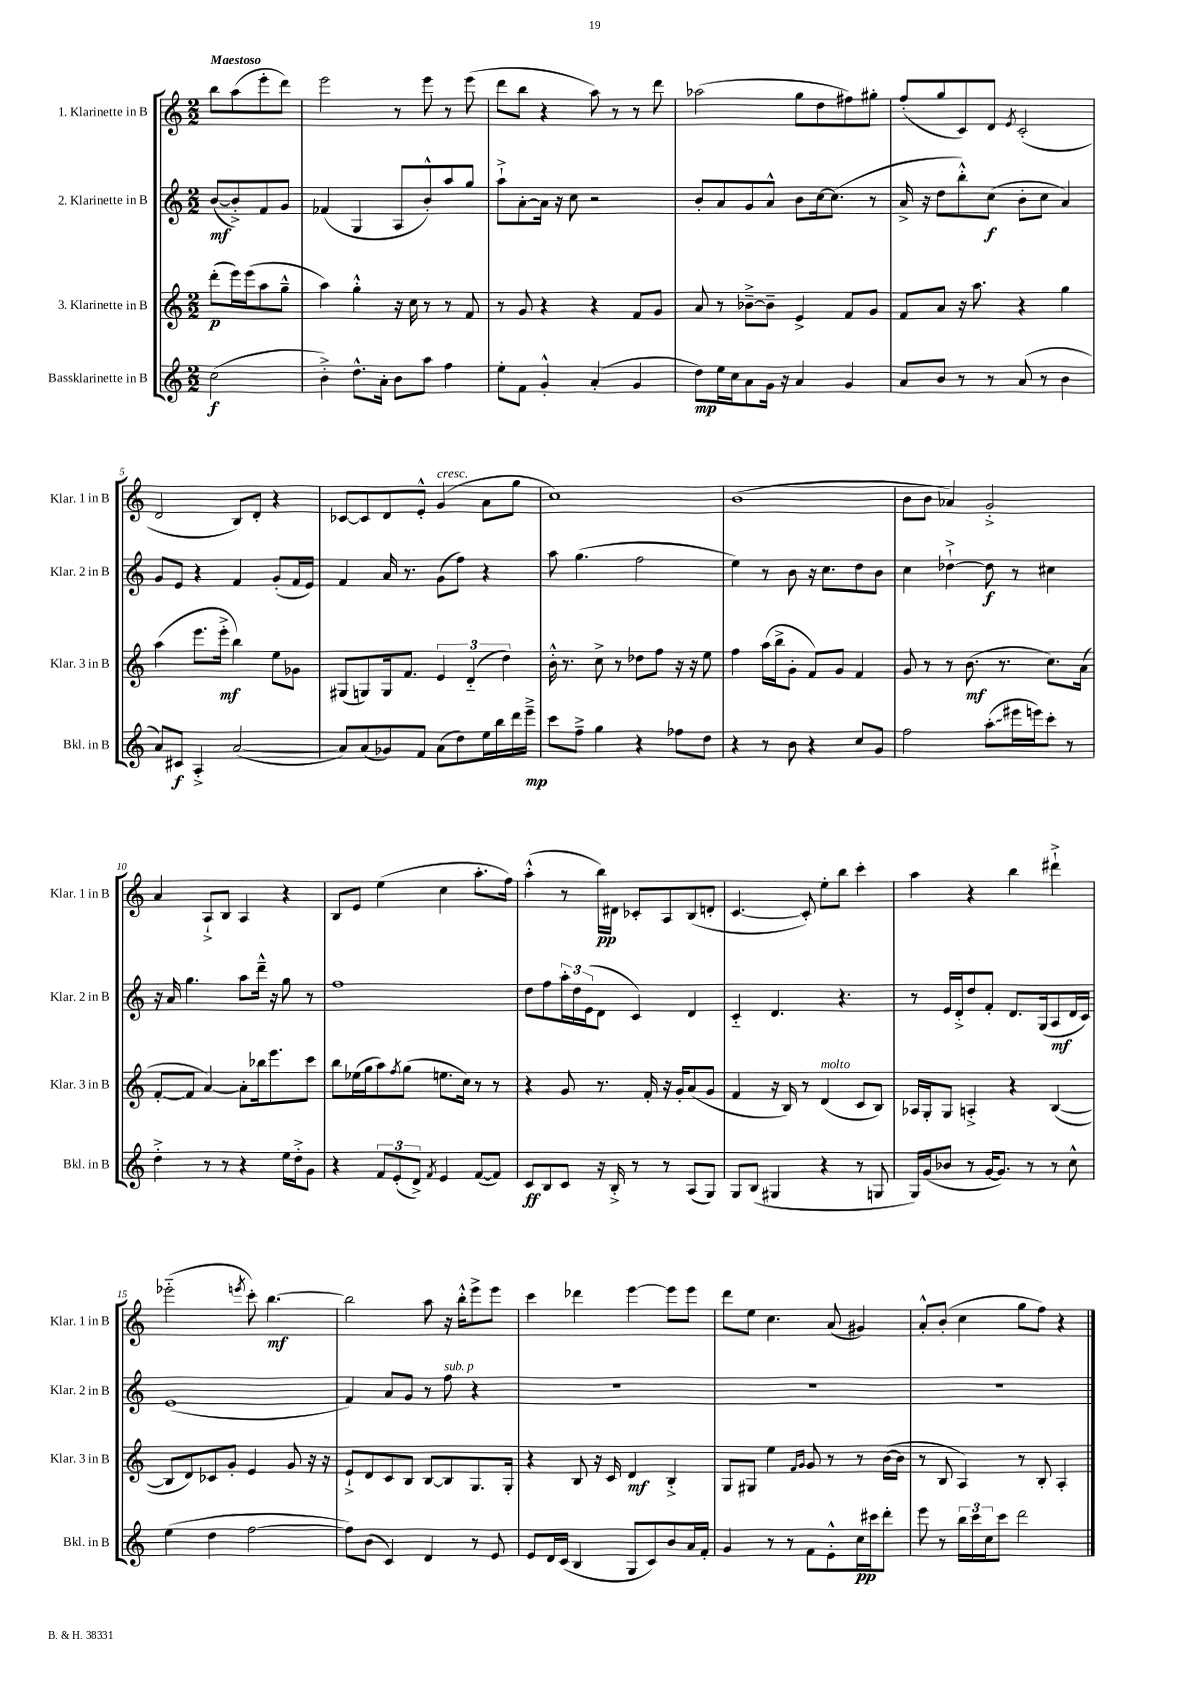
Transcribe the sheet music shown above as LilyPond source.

<<
\new StaffGroup <<
\new Staff = "s0" \with { instrumentName = "1. Klarinette in B" shortInstrumentName = "Klar. 1 in B" } {
    \clef treble \key c \major \numericTimeSignature \time 2/2 \partial 2 \tempo "Maestoso"
    b''8 a''8( e'''8-. d'''8) |
    e'''2 r8 e'''8 r8 e'''8( |
    d'''8 b''8 r4 a''8) r8 r8 d'''8 |
    aes''2( g''8 d''8 fis''8) gis''8-. |
    f''8-.( g''8 c'8) d'8 \acciaccatura { e'8 } c'2-.( |
    d'2 b8) d'8-. r4 |
    ces'8~ ces'8 d'8 e'8-.-^ g'4^\markup { \italic "cresc." }( a'8 g''8 |
    c''1) |
    b'1( |
    b'8 b'8 aes'4) g'2-.-> |
    a'4 a8-!-> b8 a4 r4 |
    b8 e'8 e''4( c''4 a''8.-. f''16) |
    a''4-.-^( r8 b''16\pp) dis'16 ces'8-. a8 b8( d'8-. |
    c'4.~ c'8-.) e''8-. b''8 c'''4-. |
    a''4 r4 b''4 dis'''4-!-> |
    ees'''2-_( \acciaccatura { e'''8 } c'''8-.) b''4.~\mf |
    b''2 a''8 r16 b''16-.-^ e'''8-> e'''8 |
    c'''4 des'''4 e'''4~ e'''8 e'''8 |
    d'''8 e''8 c''4. a'8( gis'4) |
    a'8-.-^ b'8-.( c''4 g''8 f''8) r4 \bar "|." |
}
\new Staff = "s1" \with { instrumentName = "2. Klarinette in B" shortInstrumentName = "Klar. 2 in B" } {
    \clef treble \key c \major \numericTimeSignature \time 2/2 \partial 2
    b'8~\mf( b'8-.->) f'8 g'8 |
    fes'4( g4 a8 b'8-.-^) a''8 g''8 |
    a''8-!-> a'8~-. a'16 r16 c''8 r2 |
    b'8-. a'8 g'8 a'8-^ b'8 c''16~ c''8.( r8 |
    a'16-> r16 d''8 b''8-.-^) c''8\f( b'8-. c''8 a'4) |
    g'8 e'8 r4 f'4 g'8-.( f'16 e'16) |
    f'4 a'16 r8. g'8( f''8) r4 |
    a''8 g''4.( f''2 |
    e''4) r8 b'8 r16 c''8. d''8 b'8 |
    c''4 des''4~-!-> des''8\f r8 cis''4 |
    r16 a'16 g''4. a''8 d'''16---^ r16 g''8 r8 |
    f''1 |
    d''8 f''8 \tuplet 3/2 { a''16-. d''16 e'16( } d'8 c'4) d'4 |
    c'4-_ d'4. r4. |
    r8 e'16 d'16-.-> d''8 f'8-. d'8. g16( a8\mf d'16 c'16) |
    e'1( |
    f'4) a'8 g'8 r8 f''8^\markup { \italic "sub. p" } r4 |
    r1 |
    R1 |
    R1 \bar "|." |
}
\new Staff = "s2" \with { instrumentName = "3. Klarinette in B" shortInstrumentName = "Klar. 3 in B" } {
    \clef treble \key c \major \numericTimeSignature \time 2/2 \partial 2
    d'''8-.\p( e'''16) e'''16( a''8 g''8---^ |
    a''4) g''4-.-^ r16 c''16 r8 r8 f'8 |
    r8 g'8 r4 r4 f'8 g'8 |
    a'8 r8 bes'8~---> bes'8-- e'4-> f'8 g'8 |
    f'8 a'8 r16 a''8. r4 g''4 |
    a''4( e'''8. e'''16-.->\mf b''4) e''8 ges'8 |
    gis8( g8) g16 f'8. \tuplet 3/2 { e'4 d'4-_( d''4) } |
    b'16-.-^ r8. c''8-> r8 des''8 f''8 r16 r16 e''8 |
    f''4 a''16( b''16-> g'8-. f'8) g'8 f'4 |
    g'8 r8 r8 b'8.\mf( r8. c''8.) a'16( |
    f'8~-. f'8 a'4~) a'8-. bes''16 e'''8. c'''8 |
    b''8 ees''16( g''16 a''8) \acciaccatura { f''8 } g''8( e''8. c''16) r8 r8 |
    r4 g'8 r8. f'16-. r16 g'16-. a'8( g'8 |
    f'4 r16 b16) r8 d'4^\markup { \italic "molto" }( c'8 b8) |
    aes16 g16-. g8 a4-.-> r4 b4~( |
    b8 d'8) ces'8 g'8-. e'4 g'8 r16 r16 |
    e'8-!-> d'8 c'8 b8 b8~ b8 g8. g16-. |
    r4 b8 r16 c'16 d'4\mf b4-.-> |
    g8 gis8 e''4 \grace { f'16 g'16 } g'8 r8 r8 b'16~( b'16 |
    r8 b8 a4) r8 b8-. a4-. \bar "|." |
}
\new Staff = "s3" \with { instrumentName = "Bassklarinette in B" shortInstrumentName = "Bkl. in B" } {
    \clef treble \key c \major \numericTimeSignature \time 2/2 \partial 2
    c''2\f( |
    b'4-.->) d''8.-^ a'16-. b'8 a''8 f''4 |
    e''8-. f'8 g'4-.-^ a'4-.( g'4 |
    d''8\mp) e''16 c''16 a'8 g'16 r16 a'4 g'4 |
    a'8 b'8 r8 r8 a'8( r8 b'4 |
    a'8) cis'8\f a4-.-> a'2~( |
    a'8) a'8( ges'8) f'8 a'8( d''8) e''16 b''16 d'''16 e'''16--->\mp |
    c'''8 f''8---> g''4 r4 fes''8 d''8 |
    r4 r8 b'8 r4 c''8 g'8 |
    f''2 \once \override Glissando.style = #'zigzag a''8-.\glissando( eis'''16 e'''16) c'''8-. r8 |
    d''4-.-> r8 r8 r4 e''16 d''16-.-> g'8 |
    r4 \tuplet 3/2 { f'8 e'8-.( d'8->) } \acciaccatura { f'8 } e'4 f'8~( f'8) |
    c'8\ff b8 c'8 r16 b16-.-> r8 r8 a8( g8) |
    g8 b8( gis4 r4 r8 g8 |
    g16) g'16( bes'8 r8 g'16~ g'8.) r8 r8 c''8-^ |
    e''4( d''4 f''2~ |
    f''8) b'8( c'4) d'4 r8 e'8 |
    e'8 d'16 c'16( b4 g8 c'8) b'8 a'16 f'16-. |
    g'4 r8 r8 f'8 e'8-.-^ c''16\pp cis'''16 d'''8-. |
    e'''8 r8 \tuplet 3/2 { b''16 c'''16 c''16 } c'''8 d'''2 \bar "|." |
}
>>
>>
